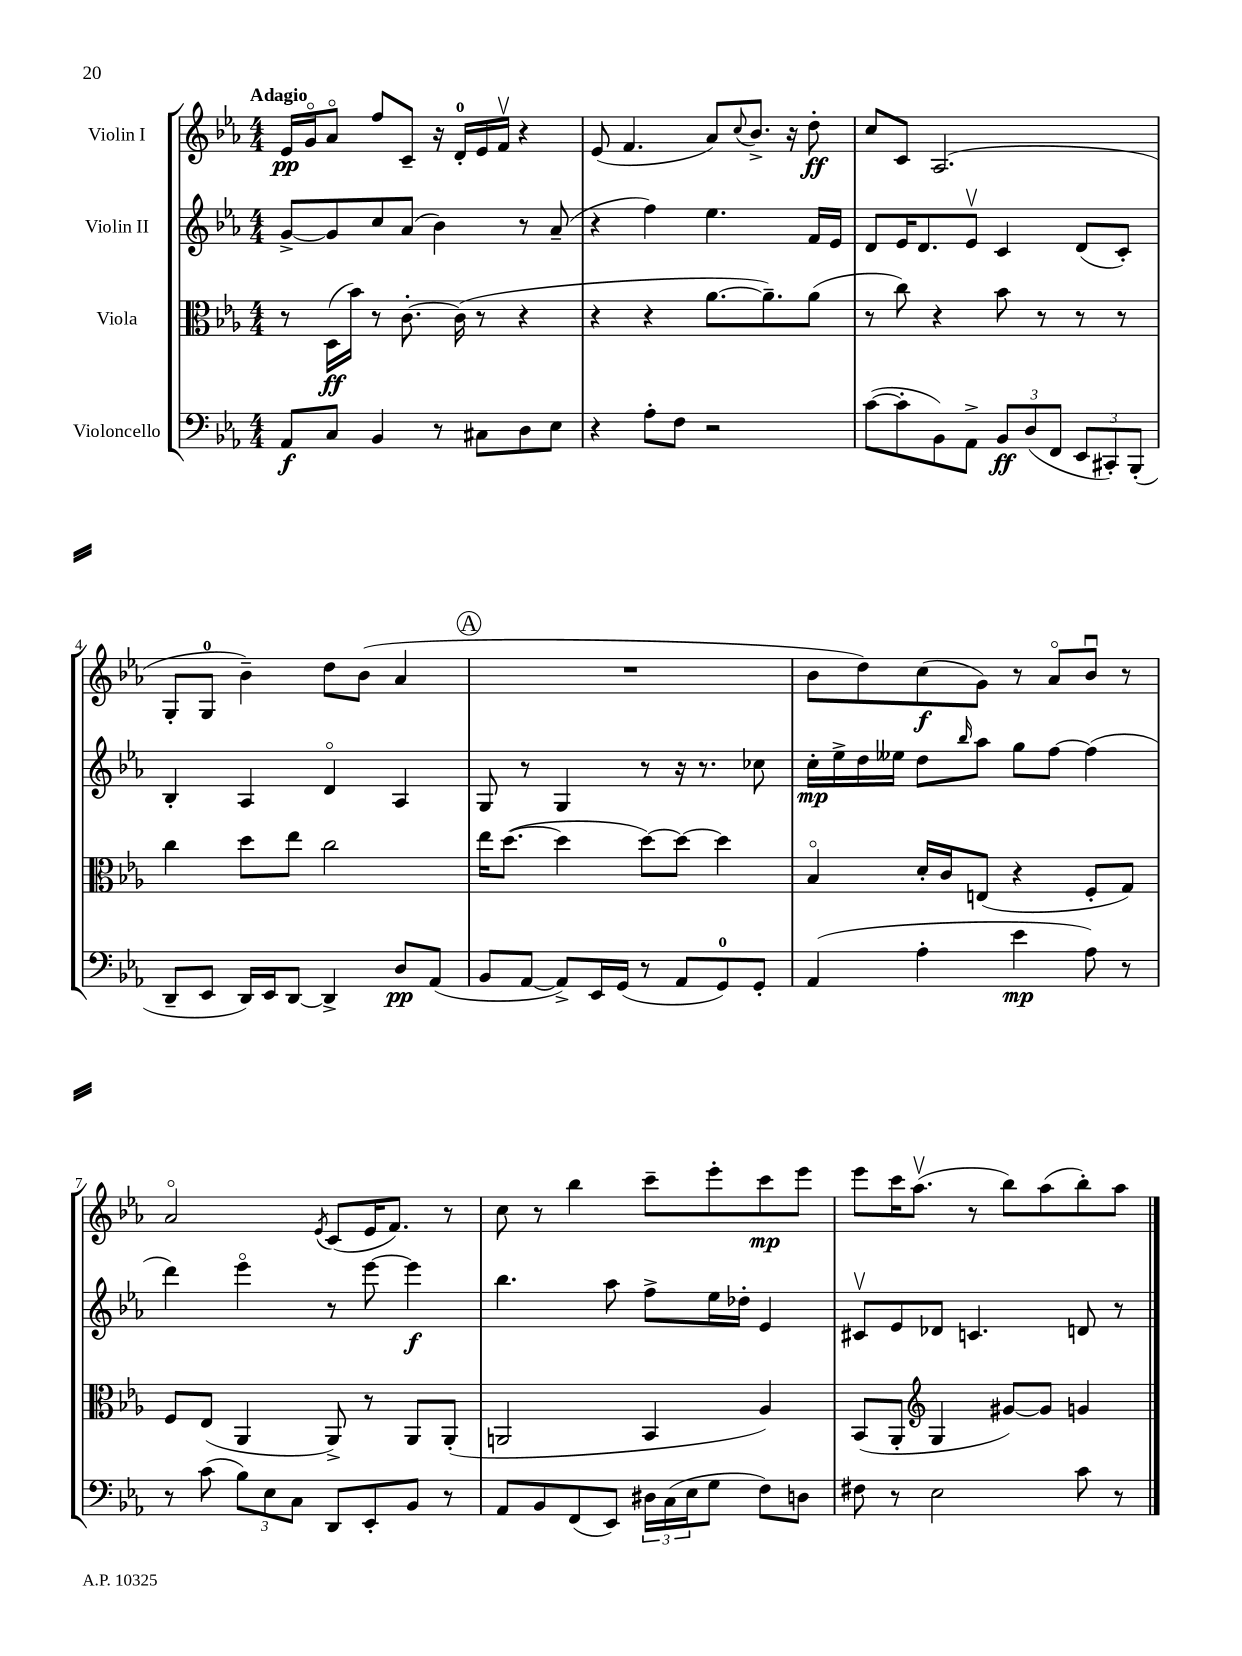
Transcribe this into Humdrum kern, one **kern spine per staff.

**kern	**dynam	**kern	**dynam	**kern	**dynam	**kern	**dynam
*part4	*part4	*part3	*part3	*part2	*part2	*part1	*part1
*staff4	*staff4	*staff3	*staff3	*staff2	*staff2	*staff1	*staff1
*I"Violoncello	*	*I"Viola	*	*I"Violin II	*	*I"Violin I	*
*clefF4	*	*clefC3	*	*clefG2	*	*clefG2	*
*k[b-e-a-]	*	*k[b-e-a-]	*	*k[b-e-a-]	*	*k[b-e-a-]	*
*M4/4	*	*M4/4	*	*M4/4	*	*M4/4	*
=1	=1	=1	=1	=1	=1	=1	=1
!	!	!	!	!	!	!LO:TX:a:B:t=Adagio	!
8AA-/L	f	8r	.	[8g^/L	.	16e-/LL	pp
.	.	.	.	.	.	16g/J	.
8C/J	.	(16D\LL	ff	8g/]	.	8a-/J	.
.	.	16b-\JJ)	.	.	.	.	.
4BB-/	.	8r	.	8cc/	.	8ff/L	.
.	.	[8.c'\	.	(8a-/J	.	8c~/J	.
8r	.	.	.	4b-\)	.	16r	.
.	.	(16c\]	.	.	.	16d'/LL	.
8C#X\L	.	8r	.	.	.	16e-/	.
.	.	.	.	.	.	16fv/JJ	.
8D\	.	4r	.	8r	.	4r	.
8E-\J	.	.	.	(8a-~/	.	.	.
=2	=2	=2	=2	=2	=2	=2	=2
4r	.	4r	.	4r	.	(8e-/	.
.	.	.	.	.	.	4.f/	.
8A-'\L	.	4r	.	4ff\)	.	.	.
8F\J	.	.	.	.	.	.	.
2r	.	[8.a-\L	.	4.ee-\	.	8a-/L)	.
.	.	.	.	.	.	8qqcc/	.
.	.	.	.	.	.	8.b-^/J	.
.	.	8.a-~\])	.	.	.	.	.
.	.	.	.	.	.	16r	.
.	.	(8a-\J	.	16f/LL	.	8dd'\	ff
.	.	.	.	16e-/JJ	.	.	.
=3	=3	=3	=3	=3	=3	=3	=3
([8c\L	.	8r	.	8d/L	.	8cc/L	.
8c'\]	.	8cc\)	.	16e-/K	.	8c/J	.
.	.	.	.	8.d/	.	.	.
8BB-\)	.	4r	.	.	.	(2.A-/	.
8AA-^\J	.	.	.	8e-v/J	.	.	.
12BB-/L	ff	8b-\	.	4c/	.	.	.
(12D/	.	.	.	.	.	.	.
.	.	8r	.	.	.	.	.
12FF/J	.	.	.	.	.	.	.
12EE-/L	.	8r	.	(8d/L	.	.	.
12CC#X'/)	.	.	.	.	.	.	.
.	.	8r	.	8c'/J)	.	.	.
(12BBB-'/J	.	.	.	.	.	.	.
!!LO:LB:g=z
=4	=4	=4	=4	=4	=4	=4	=4
8DD~/L	.	4cc\	.	4B-'/	.	8G'/L	.
8EE-/J	.	.	.	.	.	8G/J	.
16DD/LL)	.	8dd\L	.	4A-/	.	4b-~\)	.
16EE-/J	.	.	.	.	.	.	.
[8DD/J	.	8ee-\J	.	.	.	.	.
4DD^/]	.	2cc\	.	4d/	.	8dd\L	.
.	.	.	.	.	.	(8b-\J	.
8D/L	pp	.	.	4A-/	.	4a-/	.
(8AA-/J	.	.	.	.	.	.	.
!!LO:REH:place=s1:t=A
=5	=5	=5	=5	=5	=5	=5	=5
8BB-/L	.	16ee-\KL	.	8G/	.	1r	.
.	.	([8.dd\J	.	.	.	.	.
[8AA-/J	.	.	.	8r	.	.	.
8AA-^/L])	.	4dd\]	.	4G/	.	.	.
16EE-/L	.	.	.	.	.	.	.
(16GG/JJ	.	.	.	.	.	.	.
8r	.	[8dd\L)	.	8r	.	.	.
8AA-/L	.	8dd\J_	.	16r	.	.	.
.	.	.	.	8.r	.	.	.
8GG/)	.	4dd\]	.	.	.	.	.
8GG'/J	.	.	.	8cc-X\	.	.	.
=6	=6	=6	=6	=6	=6	=6	=6
(4AA-/	.	4B-/	.	16cc'\LL	mp	8b-\L	.
.	.	.	.	16ee-^\	.	.	.
.	.	.	.	16dd\	.	8dd\)	.
.	.	.	.	16ee--X\JJ	.	.	.
4A-'\	.	16d'/LL	.	8dd\L	.	(8cc\	f
.	.	16c/J	.	.	.	.	.
.	.	.	.	16qqbb-/	.	.	.
.	.	(8En/J	.	8aa-\J	.	8g\J)	.
4e-\	mp	4r	.	8gg\L	.	8r	.
.	.	.	.	[8ff\J	.	8a-/L	.
8A-\)	.	8F'/L	.	(4ff\]	.	8b-u/J	.
8r	.	8G/J)	.	.	.	8r	.
!!LO:LB:g=z
=7	=7	=7	=7	=7	=7	=7	=7
8r	.	8F/L	.	4ddd\)	.	2a-/	.
(8c\	.	(8E-/J	.	.	.	.	.
12B-\L)	.	4AA-/	.	4eee-\	.	.	.
12E-\	.	.	.	.	.	.	.
12C\J	.	.	.	.	.	.	.
.	.	.	.	.	.	8qe-/	.
8DD/L	.	8AA-^/)	.	8r	.	(8c/L	.
8EE-'/	.	8r	.	[8eee-\	.	16e-/K	.
.	.	.	.	.	.	8.f/J)	.
8BB-/J	.	8AA-/L	.	4eee-\]	f	.	.
8r	.	(8AA-'/J	.	.	.	8r	.
=8	=8	=8	=8	=8	=8	=8	=8
8AA-/L	.	2AAn/	.	4.bb-\	.	8cc\	.
8BB-/	.	.	.	.	.	8r	.
(8FF/	.	.	.	.	.	4bb-\	.
8EE-/J)	.	.	.	8aa-\	.	.	.
24D#X\LL	.	4BB-/	.	8ff^\L	.	8ccc~\L	.
(24C\	.	.	.	.	.	.	.
24E-\J	.	.	.	.	.	.	.
8G\J	.	.	.	16ee-\L	.	8eee-'\	.
.	.	.	.	16dd-X'\JJ	.	.	.
8F\L)	.	4A-/)	.	4e-/	.	8ccc\	mp
8Dn\J	.	.	.	.	.	8eee-\J	.
=9	=9	=9	=9	=9	=9	=9	=9
8F#X\	.	(8BB-/L	.	8c#Xv/L	.	8eee-\L	.
8r	.	8AA-'/J	.	8e-/	.	16ccc\K	.
.	.	.	.	.	.	(8.aa-v\J	.
*	*	*clefG2	*	*	*	*	*
2E-\	.	4G/	.	8d-X/J	.	.	.
.	.	.	.	4.cn/	.	8r	.
.	.	[8g#X/L)	.	.	.	8bb-\L)	.
.	.	8g#/J]	.	.	.	(8aa-\	.
8c\	.	4gn/	.	8dn/	.	8bb-'\)	.
8r	.	.	.	8r	.	8aa-\J	.
==	==	==	==	==	==	==	==
*-	*-	*-	*-	*-	*-	*-	*-
